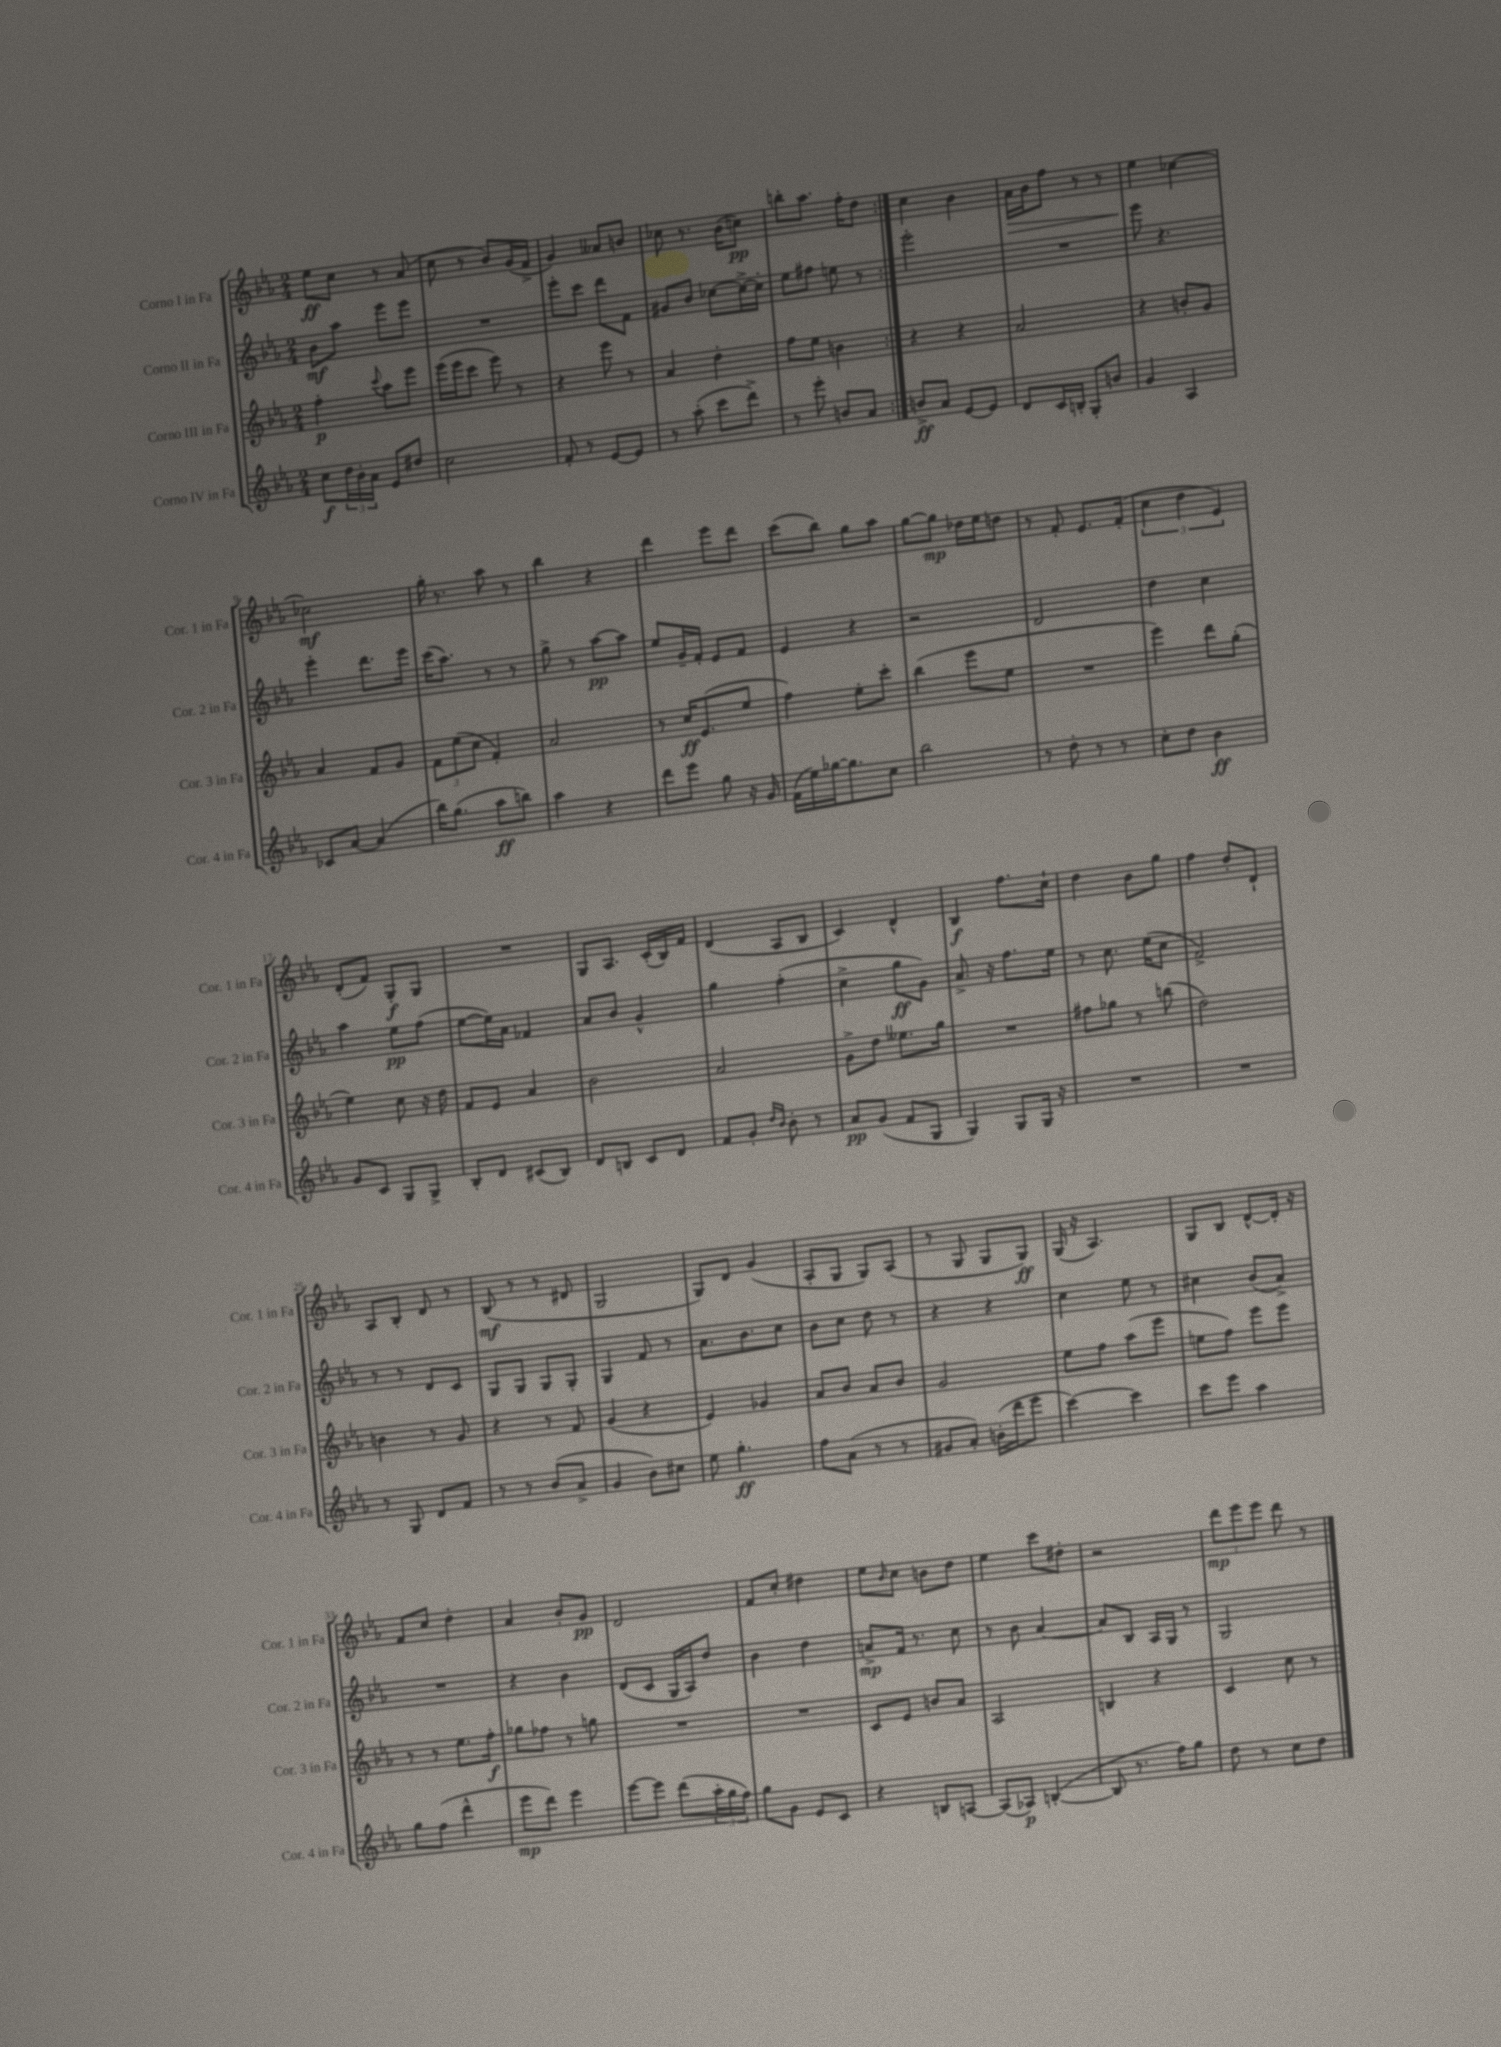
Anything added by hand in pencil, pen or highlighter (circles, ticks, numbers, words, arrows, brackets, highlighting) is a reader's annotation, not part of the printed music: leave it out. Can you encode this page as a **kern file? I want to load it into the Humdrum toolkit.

**kern	**dynam	**kern	**dynam	**kern	**dynam	**kern	**dynam
*part4	*part4	*part3	*part3	*part2	*part2	*part1	*part1
*staff4	*staff4	*staff3	*staff3	*staff2	*staff2	*staff1	*staff1
*I"Corno IV in Fa	*	*I"Corno III in Fa	*	*I"Corno II in Fa	*	*I"Corno I in Fa	*
*I'Cor. 4 in Fa	*	*I'Cor. 3 in Fa	*	*I'Cor. 2 in Fa	*	*I'Cor. 1 in Fa	*
*clefG2	*	*clefG2	*	*clefG2	*	*clefG2	*
*k[b-e-a-]	*	*k[b-e-a-]	*	*k[b-e-a-]	*	*k[b-e-a-]	*
*M2/4	*	*M2/4	*	*M2/4	*	*M2/4	*
=1	=1	=1	=1	=1	=1	=1	=1
8cc\L	f	4ff'\	p	8b-\L	mf	8ee-\L	ff
24dd\L	.	.	.	8aa-\J	.	8cc\J	.
24b-'\	.	.	.	.	.	.	.
24a-\JJ	.	.	.	.	.	.	.
.	.	8qqccc/	.	.	.	.	.
8e-/L	.	8aa-\L	.	8eee-\L	.	8r	.
8dd#X/J	.	8eee-\J	.	8eee-\J	.	(8a-/	.
=2	=2	=2	=2	=2	=2	=2	=2
2cc\	.	(16eee-\LL	.	2r	.	8cc\	.
.	.	16eee-\J	.	.	.	.	.
.	.	8ccc\J	.	.	.	8r	.
.	.	8eee-\)	.	.	.	8b-/L)	.
.	.	8r	.	.	.	(16g/L	.
.	.	.	.	.	.	16f^/JJ	.
=3	=3	=3	=3	=3	=3	=3	=3
8f'/	.	4r	.	8eee-'\L	.	4g/)	.
8r	.	.	.	8ccc\J	.	.	.
[8e-/L	.	8eee-\	.	8ddd\L	.	8a--X/L	.
8e-/J]	.	8r	.	8f\J	.	8bn/J	.
=4	=4	=4	=4	=4	=4	=4	=4
8r	.	4a-/	.	8g#X/L	.	8cc-X\	.
(8aa-'\	.	.	.	8b-/J	.	8.r	.
8ccc\L	.	4dd'\	.	[8cc-X\L	.	.	.
.	.	.	.	.	.	(16b-\KL	.
8ddd^\J)	.	.	.	16cc-^\L_	.	8ccn\J)	pp
.	.	.	.	16cc-'\JJ]	.	.	.
=5	=5	=5	=5	=5	=5	=5	=5
8r	.	8ff\L	.	8ee-\L	.	8bbn'\L	.
8eee-'\	.	8ee-\J	.	8ff#X\J	.	8.aa-\J	.
8bn/L	.	4bn\	.	8een\	.	.	.
.	.	.	.	.	.	16ff'\KL	.
8a-/J	.	.	.	8r	.	8dd\J	.
=6:|!	=6:|!	=6:|!	=6:|!	=6:|!	=6:|!	=6:|!	=6:|!
8bn^/L	ff	4r	.	2eee-'\	.	4cc\	.
8a-/J	.	.	.	.	.	.	.
[8e-/L	.	4r	.	.	.	4b-\	.
8e-/J]	.	.	.	.	.	.	.
=7	=7	=7	=7	=7	=7	=7	=7
!	!	!	!	!	!	!	!LO:HP:b
8d/L	.	2a-/	.	2r	.	16a-\LL	>
.	.	.	.	.	.	16b-\J	.
16c/L	.	.	.	.	.	8ff\J	.
16Bn'/JJ	.	.	.	.	.	.	.
8G'/L	.	.	.	.	.	8r	.
8bn/J	.	.	.	.	.	8r	.
=8	=8	=8	=8	=8	=8	=8	=8
4g/	.	4r	.	8eee-\	.	4ee-\	.
.	.	.	.	4.r	.	.	.
4A-/	.	8bn'/L	.	.	.	[4cc-X\	]
.	.	8g/J	.	.	.	.	.
!!LO:LB:g=z
=9	=9	=9	=9	=9	=9	=9	=9
8c-X/L	.	4a-/	.	4eee-'\	.	2cc-X\]	mf
[8a-/J	.	.	.	.	.	.	.
(4a-/]	.	8f/L	.	8.ddd\L	.	.	.
.	.	8g/J	.	.	.	.	.
.	.	.	.	16eee-\Jk	.	.	.
=10	=10	=10	=10	=10	=10	=10	=10
16bb-\KL)	.	12f\L	.	(16ccc\KL	.	16gg'\	.
(8.gg\J	.	.	.	8.aa-\J)	.	8.r	.
.	.	(12ee-\	.	.	.	.	.
.	.	12cc\J	.	.	.	.	.
8aa-\L	ff	4f'/)	.	8r	.	8aa-\	.
8bbn\J)	.	.	.	8r	.	8r	.
=11	=11	=11	=11	=11	=11	=11	=11
4aa-\	.	2a-/	.	8gg^\	.	4bb-\	.
.	.	.	.	8r	.	.	.
4r	.	.	.	[8aa-\L	pp	4r	.
.	.	.	.	8aa-\J]	.	.	.
=12	=12	=12	=12	=12	=12	=12	=12
8ddd\L	.	8r	.	8ee-/L	.	4ddd\	.
8eee-\J	.	16cc/KL	ff	16g~/L	.	.	.
.	.	(8.e-/	.	16f'/JJ	.	.	.
8gg\	.	.	.	8e-/L	.	8eee-\L	.
16r	.	8ee-/J	.	8f/J	.	8ddd\J	.
16g/	.	.	.	.	.	.	.
=13	=13	=13	=13	=13	=13	=13	=13
(16f\LL	.	4ff\)	.	4e-/	.	(8ccc\L	.
16ee-\)	.	.	.	.	.	.	.
[16gg-X\J	.	.	.	.	.	8bb-\J)	.
8.gg-\]	.	.	.	.	.	.	.
.	.	8ee-'\L	.	4r	.	8gg\L	.
8cc\J	.	8ccc'\J	.	.	.	8aa-\J	.
=14	=14	=14	=14	=14	=14	=14	=14
2bb-\	.	(4bb-\	.	2r	.	[8gg\L	.
.	.	.	.	.	.	8gg\J]	mp
.	.	8eee-\L	.	.	.	16dd-X\LL	.
.	.	.	.	.	.	16ee-\J	.
.	.	8ee-\J	.	.	.	8ddn\J	.
=15	=15	=15	=15	=15	=15	=15	=15
8r	.	2r	.	2d/	.	8r	.
8dd'\	.	.	.	.	.	8f'/	.
8r	.	.	.	.	.	8.e-/L	.
8r	.	.	.	.	.	.	.
.	.	.	.	.	.	(16f'/Jk	.
=16	=16	=16	=16	=16	=16	=16	=16
8cc'\L	.	4eee-\)	.	4dd\	.	6cc\	.
8dd\J	.	.	.	.	.	.	.
.	.	.	.	.	.	6dd\	.
4b-\	ff	8ddd\L	.	4cc\	.	.	.
.	.	.	.	.	.	6e-/)	.
.	.	(8gg'\J	.	.	.	.	.
!!LO:LB:g=z
=17	=17	=17	=17	=17	=17	=17	=17
8g/L	.	4ee-\)	.	4aa-\	.	(8d'/L	.
8c/J	.	.	.	.	.	8f/J)	.
8G/L	.	8cc\	.	8ee-\L	pp	8G'/L	f
8G^/J	.	16r	.	(8ff\J	.	8G/J	.
.	.	16dd\	.	.	.	.	.
=18	=18	=18	=18	=18	=18	=18	=18
8B-'/L	.	8f/L	.	[8ee-\L	.	2r	.
8d/J	.	8e-/J	.	16ee-\L])	.	.	.
.	.	.	.	16a-\JJ	.	.	.
(8c#X/L	.	4a-/	.	4f-X/	.	.	.
8B-/J)	.	.	.	.	.	.	.
=19	=19	=19	=19	=19	=19	=19	=19
8d/L	.	2b-\	.	8a-/L	.	8G/L	.
8Bn/J	.	.	.	8b-/J	.	8.A-/J	.
8c/L	.	.	.	4g^^/	.	.	.
.	.	.	.	.	.	(16c'/LL	.
8d/J	.	.	.	.	.	16B-/)	.
.	.	.	.	.	.	16f/JJ	.
=20	=20	=20	=20	=20	=20	=20	=20
8f/L	.	2a-/	.	4gg\	.	(4d/	.
8g'/J	.	.	.	.	.	.	.
16qqdd/LL	.	.	.	.	.	.	.
16qqb-/JJ	.	.	.	.	.	.	.
8b-'\	.	.	.	(4ff'\	.	8A-/L	.
8r	.	.	.	.	.	8B-/J	.
=21	=21	=21	=21	=21	=21	=21	=21
8a-/L	pp	8g^\L	.	4cc^\	.	4c/)	.
(8g/J	.	8dd\J	.	.	.	.	.
8f/L	.	8.ee--X\L	.	8gg\L	ff	4d^^/	.
8G/J	.	.	.	8g\J)	.	.	.
.	.	16gg\Jk	.	.	.	.	.
=22	=22	=22	=22	=22	=22	=22	=22
4G/)	.	2r	.	8.a-^/	.	4B-/	f
.	.	.	.	16r	.	.	.
8G/L	.	.	.	8.ff\L	.	8.ff\L	.
16G/Jk	.	.	.	.	.	.	.
16r	.	.	.	16ee-\Jk	.	16cc`\Jk	.
=23	=23	=23	=23	=23	=23	=23	=23
2r	.	8ff#X\L	.	8r	.	4dd\	.
.	.	8gg-X\J	.	8.cc\	.	.	.
.	.	8r	.	.	.	8b-\L	.
.	.	.	.	(16ee-\KL	.	.	.
.	.	(8bbn\	.	8cc\J	.	8gg\J	.
=24	=24	=24	=24	=24	=24	=24	=24
2r	.	2dd\)	.	2f^/)	.	4ff\	.
.	.	.	.	.	.	8dd'/L	.
.	.	.	.	.	.	8d`/J	.
!!LO:LB:g=z
=25	=25	=25	=25	=25	=25	=25	=25
8r	.	4bn\	.	8r	.	8A-/L	.
8G/	.	.	.	8r	.	8B-'/J	.
8d/L	.	8r	.	8d/L	.	8d/	.
8f/J	.	8g/	.	8c/J	.	8r	.
=26	=26	=26	=26	=26	=26	=26	=26
8r	.	4r	.	8G/L	.	(8B-/	mf
8r	.	.	.	8G/J	.	8r	.
(8b-/L	.	8r	.	8G/L	.	8r	.
8a-^/J	.	8f/	.	8G'/J	.	8d#X/	.
=27	=27	=27	=27	=27	=27	=27	=27
4g/	.	(4g/	.	4G/	.	2G/	.
8b-\L)	.	4r	.	8f/	.	.	.
8cc#X\J	.	.	.	8r	.	.	.
=28	=28	=28	=28	=28	=28	=28	=28
8ee-\	.	4e-/)	.	8.a-\L	.	8G/L)	.
4.gg'\	ff	.	.	.	.	8d/J	.
.	.	.	.	8.b-\	.	.	.
.	.	4g-X/	.	.	.	(4g/	.
.	.	.	.	8cc\J	.	.	.
=29	=29	=29	=29	=29	=29	=29	=29
8ff\L	.	8a-/L	.	8b-\L	.	8A-'/L	.
(8a-\J	.	8b-/J	.	8cc\J	.	8G/J	.
8r	.	8a-/L	.	8dd\	.	8G/L)	.
8r	.	8b-/J	.	8r	.	(8A-/J	.
=30	=30	=30	=30	=30	=30	=30	=30
8g#X/L	.	2g/	.	4r	.	8r	.
8a-'/J)	.	.	.	.	.	8G/	.
(16bn'\LL	.	.	.	4r	.	8G/L	.
16ddd\J	.	.	.	.	.	.	.
8eee-\J	.	.	.	.	.	8G/J)	ff
=31	=31	=31	=31	=31	=31	=31	=31
[4ccc\)	.	8ee-\L	.	4cc\	.	(16G/	.
.	.	.	.	.	.	16r	.
.	.	8ff\J	.	.	.	4.A-/)	.
4ccc\]	.	(8aa-\L	.	8ee-\	.	.	.
.	.	8eee-\J	.	8r	.	.	.
=32	=32	=32	=32	=32	=32	=32	=32
8ccc\L	.	8een\L	.	4cc#X\	.	8G/L	.
8eee-\J	.	8ff\J)	.	.	.	8B-/J	.
4aa-\	.	8eee-\L	.	(8b-/L	.	[8d^^/L	.
.	.	8eee-\J	.	8a-^/J)	.	16d'/Jk]	.
.	.	.	.	.	.	16r	.
!!LO:LB:g=z
=33	=33	=33	=33	=33	=33	=33	=33
8gg\L	.	8r	.	2r	.	8f/L	.
(8ff\J	.	8r	.	.	.	8cc/J	.
4ddd^^\	.	8.ee-\L	.	.	.	4dd'\	.
.	.	16ff'\Jk	f	.	.	.	.
=34	=34	=34	=34	=34	=34	=34	=34
8eee-\L	mp	8gg-X\L	.	4r	.	4a-/	.
8ddd\J)	.	8ff-X\J	.	.	.	.	.
4eee-\	.	8r	.	4b-\	.	8b-'/L	.
.	.	8ggn\	.	.	.	8g/J	pp
=35	=35	=35	=35	=35	=35	=35	=35
[8eee-\L	.	2r	.	(8d/L	.	2d/	.
8eee-\J]	.	.	.	8c/J	.	.	.
(8ddd\L	.	.	.	16G/LL	.	.	.
.	.	.	.	16A-/J)	.	.	.
24aa-'\L	.	.	.	8dd/J	.	.	.
24gg\	.	.	.	.	.	.	.
24ff\JJ)	.	.	.	.	.	.	.
=36	=36	=36	=36	=36	=36	=36	=36
8gg\L	.	2r	.	4b-\	.	8f/L	.
8g\J	.	.	.	.	.	8cc'/J	.
8e-/L	.	.	.	4dd\	.	4dd#X\	.
8c/J	.	.	.	.	.	.	.
=37	=37	=37	=37	=37	=37	=37	=37
4r	.	8c/L	.	8an^/L	mp	8ee-\L	.
.	.	.	.	.	.	16qqb-/	.
.	.	8e-/J	.	16f/Jk	.	8cc\J	.
.	.	.	.	8.r	.	.	.
8Bn/L	.	8bn/L	.	.	.	8bn\L	.
[8An/J	.	8a-/J	.	8cc\	.	8dd\J	.
=38	=38	=38	=38	=38	=38	=38	=38
(8A/L]	.	2A-/	.	8r	.	4ee-\	.
8A-X/J)	p	.	.	8b-\	.	.	.
([4Bn'/	.	.	.	[4a-/	.	8ccc\L	.
.	.	.	.	.	.	8dd#X'\J	.
=39	=39	=39	=39	=39	=39	=39	=39
8B/]	.	4Bn/	.	8a-/L]	.	2r	.
8.r	.	.	.	8B-/J	.	.	.
.	.	4r	.	16A-/LL	.	.	.
16ff\KL)	.	.	.	16G/JJ	.	.	.
8gg\J	.	.	.	8r	.	.	.
=40	=40	=40	=40	=40	=40	=40	=40
8dd\	.	4c/	.	2G/	.	12ddd\L	mp
.	.	.	.	.	.	12eee-\	.
8r	.	.	.	.	.	.	.
.	.	.	.	.	.	12eee-\J	.
8cc\L	.	8cc\	.	.	.	8ddd\	.
8dd\J	.	8r	.	.	.	8r	.
==	==	==	==	==	==	==	==
*-	*-	*-	*-	*-	*-	*-	*-
